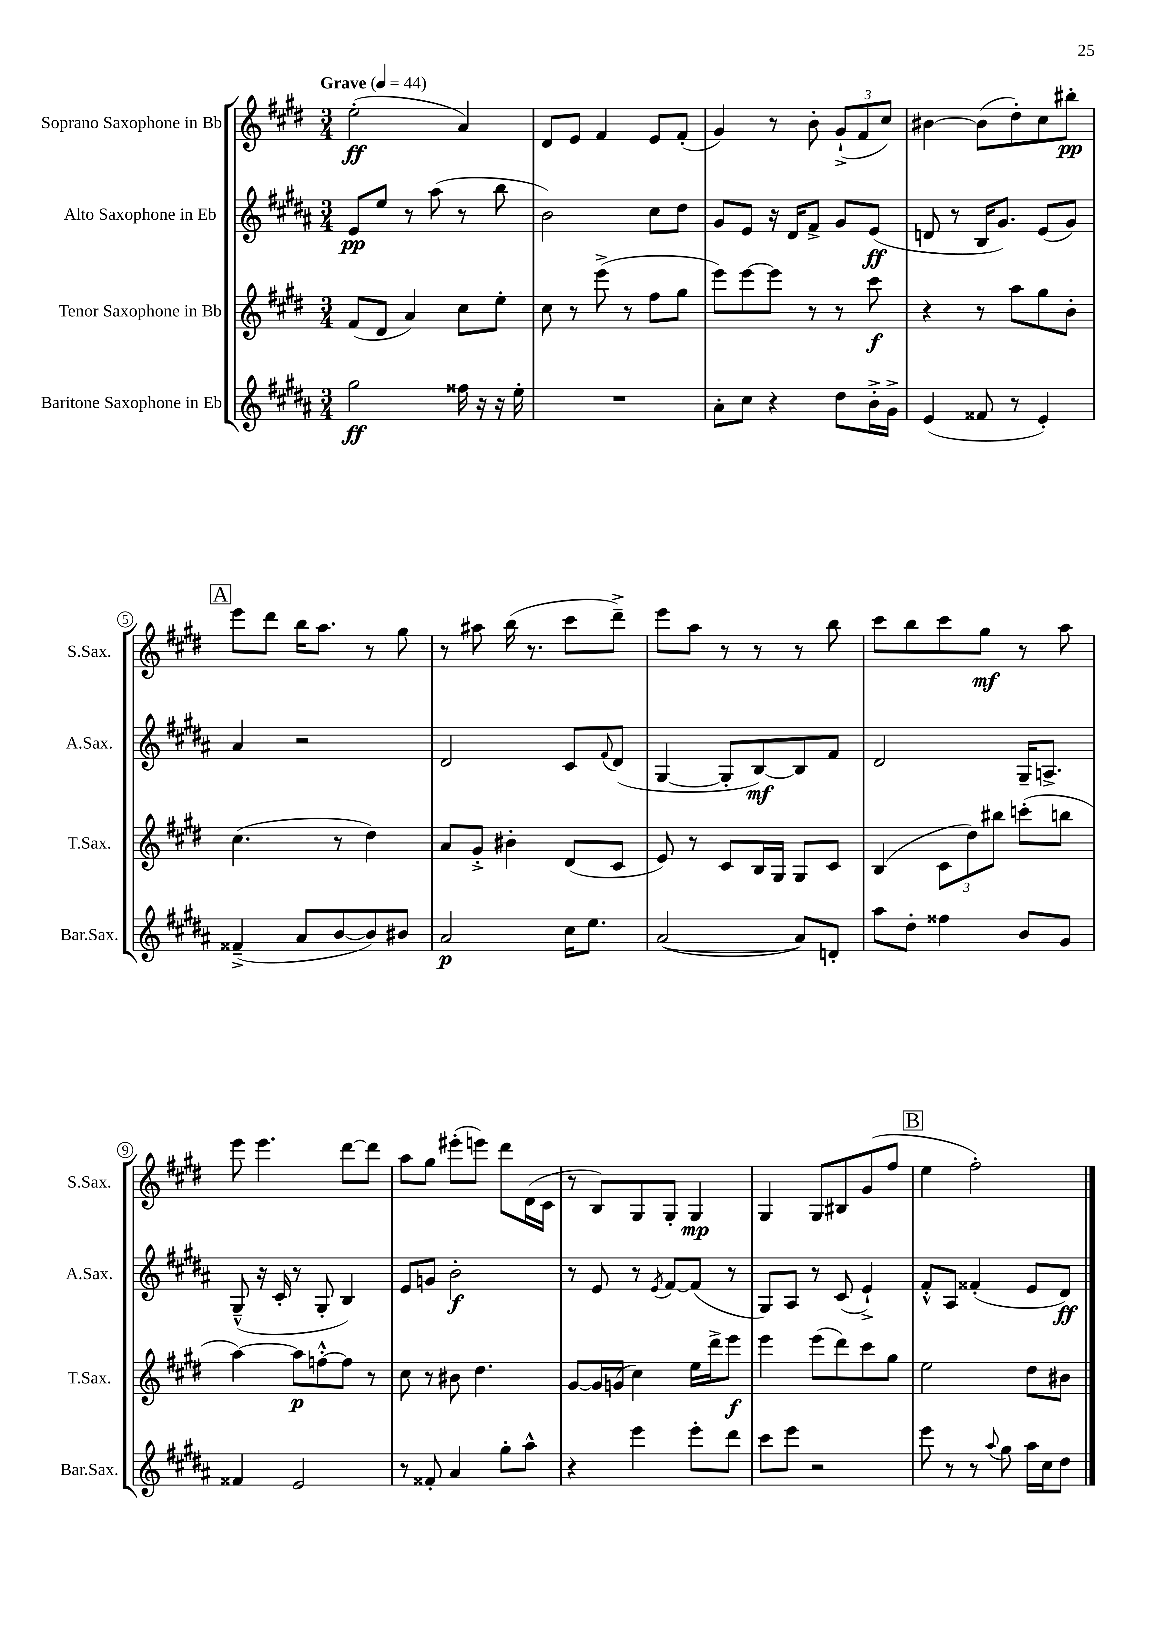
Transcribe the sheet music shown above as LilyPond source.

<<
\new StaffGroup <<
\new Staff = "s0" \with { instrumentName = "Soprano Saxophone in Bb" shortInstrumentName = "S.Sax." } {
    \clef treble \key e \major \numericTimeSignature \time 3/4 \tempo "Grave" 4 = 44
    e''2-.\ff( a'4) |
    dis'8 e'8 fis'4 e'8 fis'8-.( |
    gis'4) r8 b'8-. \tuplet 3/2 { gis'8-!->( fis'8 cis''8) } |
    bis'4~ bis'8( dis''8-.) cis''8 bis''8-.\pp |
    \mark \markup { \box "A" } e'''8 dis'''8 b''16 a''8. r8 gis''8 |
    r8 ais''8 b''16( r8. cis'''8 dis'''8--->) |
    e'''8 a''8 r8 r8 r8 b''8 |
    cis'''8 b''8 cis'''8 gis''8\mf r8 a''8 |
    e'''8 e'''4. dis'''8~ dis'''8 |
    a''8 gis''8 eis'''8-.( e'''8) dis'''8 dis'16( cis'16 |
    r8 b8) gis8 gis8-. gis4\mp |
    gis4 gis8 bis8 gis'8( fis''8 |
    \mark \markup { \box "B" } e''4 fis''2-.) \bar "|." |
}
\new Staff = "s1" \with { instrumentName = "Alto Saxophone in Eb" shortInstrumentName = "A.Sax." } {
    \clef treble \key b \major \numericTimeSignature \time 3/4
    e'8\pp e''8 r8 ais''8( r8 b''8 |
    b'2) cis''8 dis''8 |
    gis'8 e'8 r16 dis'16 fis'8-> gis'8 e'8\ff( |
    d'8 r8 b16 gis'8.) e'8( gis'8) |
    \mark \markup { \box "A" } ais'4 r2 |
    dis'2 cis'8 \appoggiatura { fis'8 } dis'8( |
    gis4~ gis8-. b8~\mf) b8 fis'8 |
    dis'2 gis16-- a8.-> |
    gis8---^( r16 cis'16-. r8 gis8-. b4) |
    e'8 g'8 b'2-.\f |
    r8 e'8 r8 \acciaccatura { e'8 } fis'8~ fis'8( r8 |
    gis8) ais8 r8 cis'8( e'4-!->) |
    \mark \markup { \box "B" } fis'8-.-^ ais8 fisis'4-.( e'8 dis'8\ff) \bar "|." |
}
\new Staff = "s2" \with { instrumentName = "Tenor Saxophone in Bb" shortInstrumentName = "T.Sax." } {
    \clef treble \key e \major \numericTimeSignature \time 3/4
    fis'8( dis'8 a'4) cis''8 e''8-. |
    cis''8 r8 e'''8->( r8 fis''8 gis''8 |
    e'''8) e'''8~ e'''8 r8 r8 cis'''8\f |
    r4 r8 a''8 gis''8 b'8-. |
    \mark \markup { \box "A" } cis''4.( r8 dis''4) |
    a'8 gis'8-.-> bis'4-. dis'8( cis'8 |
    e'8) r8 cis'8 b16 gis16 gis8 cis'8 |
    b4( \tuplet 3/2 { cis'8 dis''8) bis''8 } c'''8-.( b''8 |
    a''4~) a''8\p f''8~-.-^ f''8 r8 |
    cis''8 r8 bis'8 dis''4. |
    gis'8~ gis'16 g'16( cis''4) e''16 dis'''16-> e'''8\f |
    e'''4 e'''8( dis'''8) cis'''8 gis''8 |
    \mark \markup { \box "B" } e''2 dis''8 bis'8 \bar "|." |
}
\new Staff = "s3" \with { instrumentName = "Baritone Saxophone in Eb" shortInstrumentName = "Bar.Sax." } {
    \clef treble \key b \major \numericTimeSignature \time 3/4
    gis''2\ff fisis''16 r16 r16 e''16-. |
    R2. |
    ais'8-. cis''8 r4 dis''8 b'16-.-> gis'16-> |
    e'4( fisis'8 r8 e'4-.) |
    \mark \markup { \box "A" } fisis'4--->( ais'8 b'8~ b'8) bis'8 |
    ais'2\p cis''16 e''8. |
    ais'2~( ais'8) d'8-. |
    ais''8 dis''8-. fisis''4 b'8 gis'8 |
    fisis'4 e'2 |
    r8 fisis'8-. ais'4 gis''8-. ais''8-^ |
    r4 e'''4 e'''8-. dis'''8 |
    cis'''8 e'''8 r2 |
    \mark \markup { \box "B" } e'''8 r8 r8 \appoggiatura { ais''8 } gis''8 ais''16 cis''16 dis''8 \bar "|." |
}
>>
>>
\layout { \context { \Score \override BarNumber.stencil = #(make-stencil-circler 0.1 0.3 ly:text-interface::print) } }
